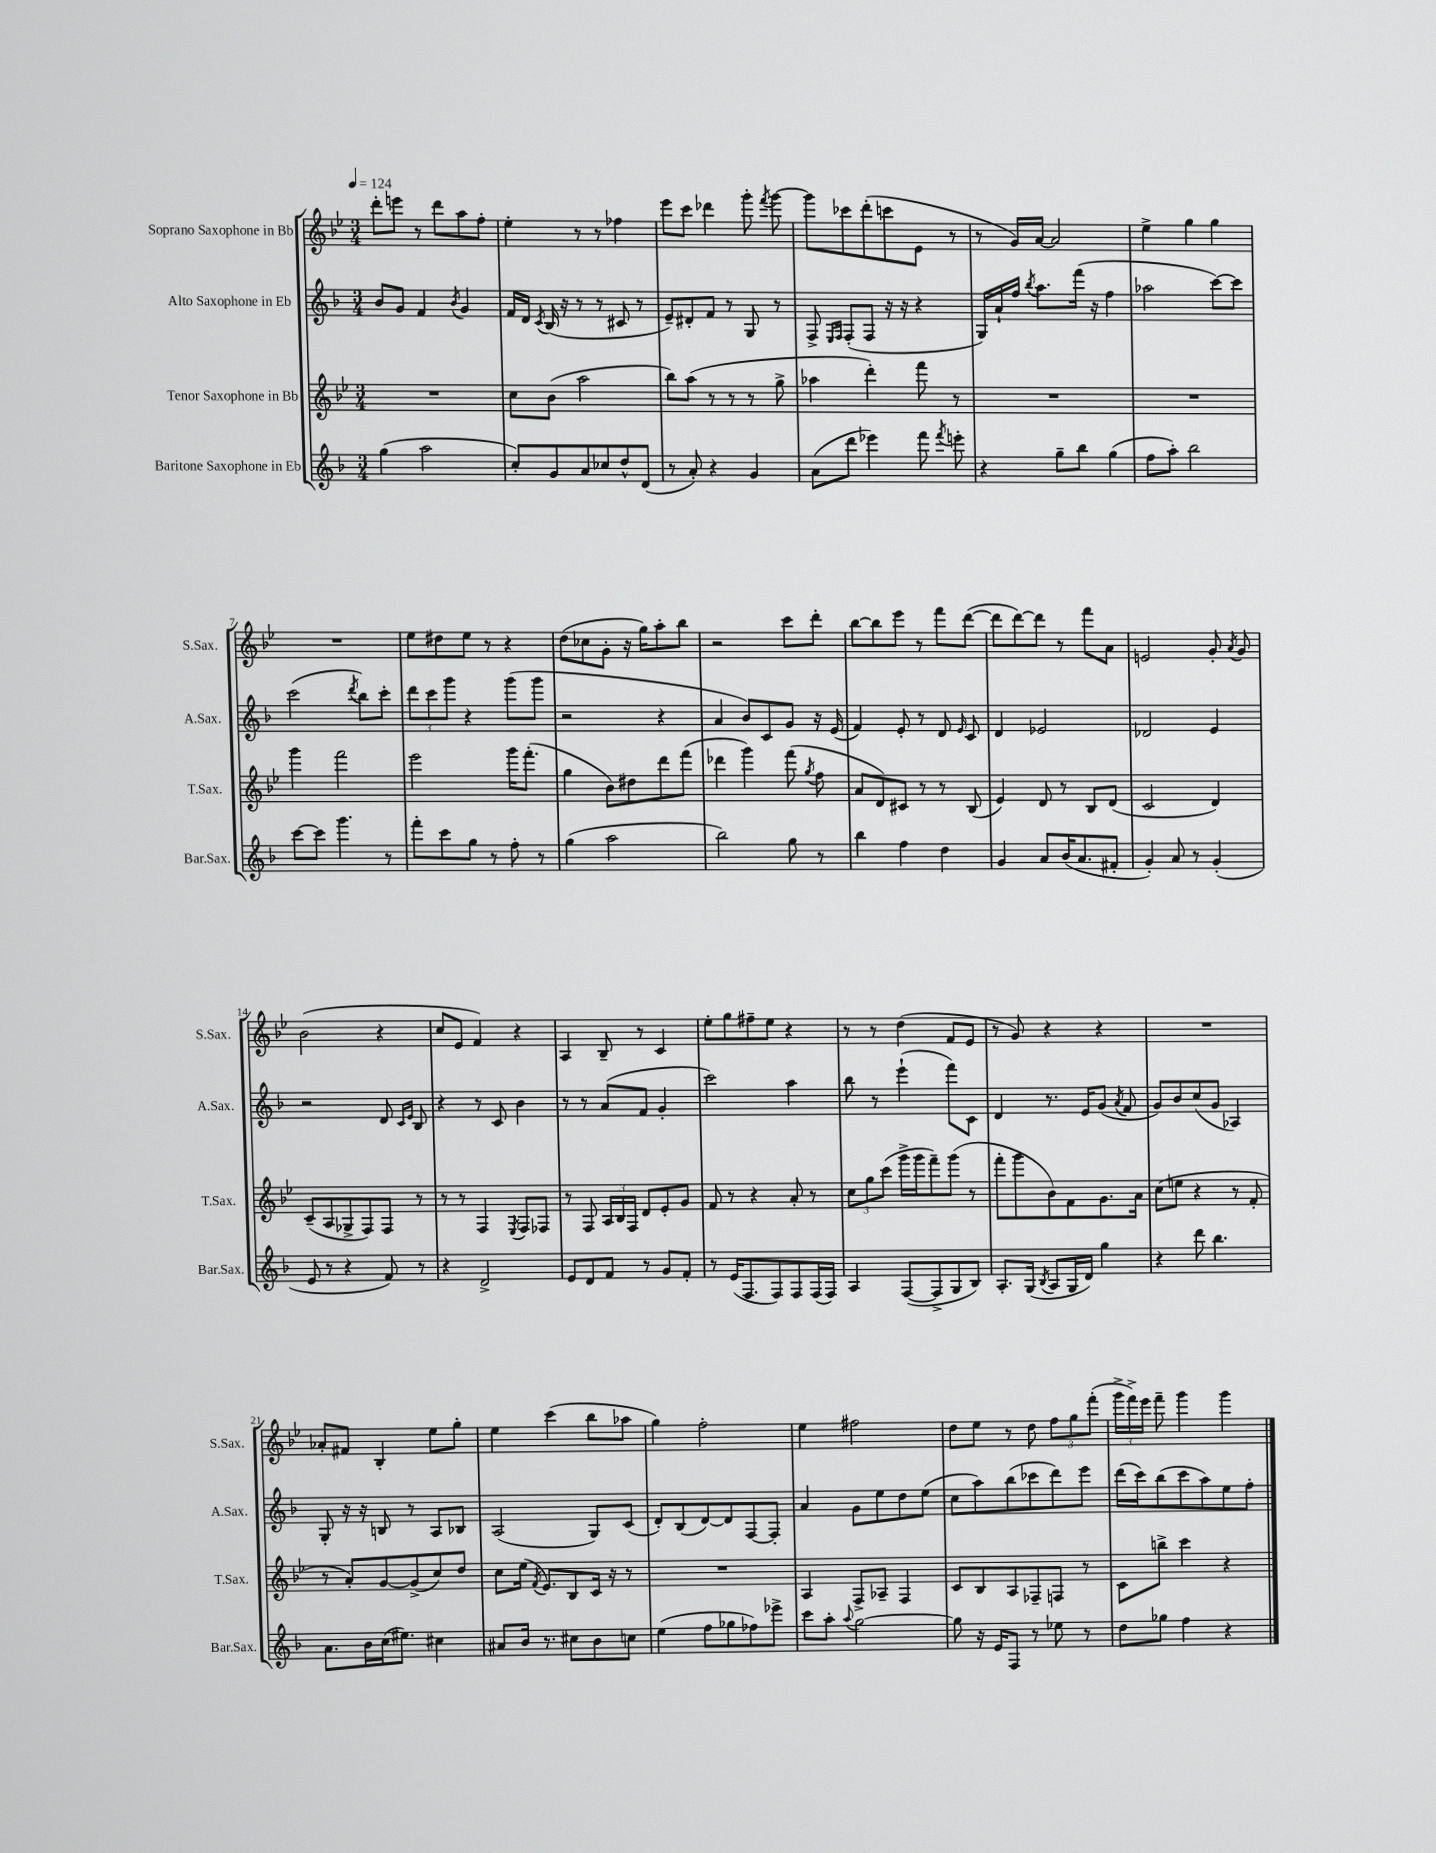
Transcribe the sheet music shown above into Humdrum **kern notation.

**kern	**kern	**kern	**kern
*part4	*part3	*part2	*part1
*staff4	*staff3	*staff2	*staff1
*I"Baritone Saxophone in Eb	*I"Tenor Saxophone in Bb	*I"Alto Saxophone in Eb	*I"Soprano Saxophone in Bb
*I'Bar.Sax.	*I'T.Sax.	*I'A.Sax.	*I'S.Sax.
*clefG2	*clefG2	*clefG2	*clefG2
*k[b-]	*k[b-e-]	*k[b-]	*k[b-e-]
*M3/4	*M3/4	*M3/4	*M3/4
*MM124	*MM124	*MM124	*MM124
=1	=1	=1	=1
(4gg\	2.r	8b-/L	8ddd'\L
.	.	8g/J	8eeen\J
2aa\	.	4f/	8r
.	.	.	8ddd\L
.	.	8qb-/	.
.	.	4g/	8aa\
.	.	.	8ff'\J
=2	=2	=2	=2
8cc'/L)	8cc\L	16f/LL	4ee-'\
.	.	16d/JJ	.
.	.	8qc/	.
8g/	(8b-\J	(16B-/	.
.	.	16r	.
8a/	2aa\	8r	8r
8cc-X/	.	8r	8r
8dd^^/	.	8c#X/	4ff-X\
(8d/J	.	8r	.
=3	=3	=3	=3
8r	8bb-\L)	8e~/L)	8eee-\L
8a'/)	(8aa\J	8d#X'/	8ccc\J
4r	8r	8f/J	4ddd-X\
.	8r	8r	.
4g/	8r	8G/	8ggg'\
.	.	.	8qfff/
.	8gg^\	8r	[8ggg\
=4	=4	=4	=4
(8a\L	4aa-X\	8F^/	8ggg\L]
.	.	16qqE/LL	.
.	.	16qqF/JJ	.
8ddd\J	.	(8F'/L	8ccc-X\
4eee-X\)	4ddd'\)	8F/J	(8ddd'\
.	.	16r	8cccn\
.	.	16r	.
8fff\	8fff\	4r	8e-\J
8qfff/	.	.	.
8eeen'\	8r	.	8r
=5	=5	=5	=5
4r	2.r	16G/LL)	8r
.	.	16a`/	.
.	.	16ff/JJ	16g/LL)
.	.	8qbb-/	.
.	.	8.aa\L	[16a/JJ
8gg~\L	.	.	2a/]
8bb-\J	.	(16fff\Jk	.
.	.	16r	.
(4gg\	.	4ff\	.
=6	=6	=6	=6
8ff\L	2.r	2aa-X\	4ee-^\
8aa'\J)	.	.	.
2bb-\	.	.	4gg\
.	.	[8ccc\L)	4gg\
.	.	8ccc\J]	.
!!LO:LB:g=z
=7	=7	=7	=7
[8ccc\L	4ggg\	(2ccc\	2.r
8ccc\J]	.	.	.
4.ggg\	2fff\	.	.
.	.	8qddd/	.
.	.	8bb-\L)	.
8r	.	8ccc'\J	.
=8	=8	=8	=8
8fff'\L	2eee-\	12ddd\L	8ee-\L
.	.	12ccc\	.
8ccc\	.	.	8dd#X\
.	.	12ggg\J	.
8gg\J	.	4r	8ee-\J
8r	.	.	8r
8ff'\	16ggg\KL	(8ggg\L	4r
.	(8.fff'\J	.	.
8r	.	8ggg\J	.
=9	=9	=9	=9
(4gg\	4gg\	2r	(8dd\L
.	.	.	8cc-X\
2aa\	8b-\L)	.	8g'\J
.	8dd#X\	.	16r
.	.	.	16gg\KL)
.	8ddd\	4r	8aa'\
.	(8fff\J	.	8bb-\J
=10	=10	=10	=10
2bb-\)	4ddd-X\	4a/	2r
.	4ggg\)	8b-/L)	.
.	.	8c/	.
8gg\	(8fff\	8g/J	8ccc\L
.	8qgg/	.	.
8r	8ff\	16r	8ddd'\J
.	.	(16e/	.
=11	=11	=11	=11
4bb-\	8a/L	4f/)	[8bb-\L
.	8d/)	.	8bb-\]
4ff\	8c#X/J	8e'/	8eee-\J
.	8r	8r	8r
4dd\	8r	8d/	8fff\L
.	.	16qqe/	.
.	(8B-/	8c/	([8ddd\J
=12	=12	=12	=12
4g/	4e-/)	4d/	8ddd\L]
.	.	.	[8ddd\)
8a/L	8d/	2e-X/	8ddd\J]
(16b-/K	8r	.	8r
8.a/	.	.	.
.	8B-/L	.	8fff\L
8f#X'/J	(8d/J	.	8a\J
=13	=13	=13	=13
4g'/)	2c/	2d-X/	2en/
8a/	.	.	.
8r	.	.	.
(4g'/	4d/)	4e/	8g'/
.	.	.	8qa/
.	.	.	8g/
!!LO:LB:g=z
=14	=14	=14	=14
8e/	(8c~/L	2r	(2b-\
8r	8A/	.	.
4r	8G-X^/	.	.
.	8F/)	.	.
8f/)	8F/J	8d/	4r
.	.	16qqc/LL	.
.	.	16qqe/JJ	.
8r	8r	8B-/	.
=15	=15	=15	=15
4r	8r	4r	8cc/L
.	8r	.	8e-/J
2d^/	4F/	8r	4f/)
.	.	8c/	.
.	8qE-/	.	.
.	8F/L	4b-\	4r
.	8F-X/J	.	.
=16	=16	=16	=16
8e/L	8r	8r	4A/
8d/	8F/	8r	.
8f/J	24A/LL	(8a/L	8B-~/
.	24B-/	.	.
.	24F/JJ	.	.
8r	8d/L	8f/J	8r
8g/L	8e-'/	4g'/	4c/
8f'/J	8g/J	.	.
=17	=17	=17	=17
8r	8f/	2ccc\)	8ee-'\L
(16e/KL	8r	.	8gg\
8.F/	.	.	.
.	4r	.	8ff#X~\
8F/)	.	.	8ee-\J
8F/	8a'/	4aa\	4r
(16F/L	8r	.	.
16F/JJ)	.	.	.
=18	=18	=18	=18
4A/	12cc\L	8bb-\	8r
.	12gg\	.	.
.	.	8r	8r
.	(12ccc\J	.	.
([8F/L	16ggg^\LL	(4eee`\	(4dd\
.	16ggg\J	.	.
8F^/]	8fff~\)	.	.
8G/	(8ggg\J	8fff\L)	8f/L
8B-/J)	8r	8c\J	8e-/J
=19	=19	=19	=19
8.A'/L	8fff'\L	4d/	8r
.	8ggg\	.	8g/)
(16G/Jk	.	.	.
8qB-/	.	.	.
8A/L	8b-\)	8.r	4r
16G/L	8f\	.	.
16d/JJ)	.	16e/KL	.
4gg\	8.g\	(8g/J	4r
.	.	8qa/	.
.	.	8f/	.
.	16a\Jk	.	.
=20	=20	=20	=20
4r	(8cc\L	8g/L)	2.r
.	8een\J	8b-/	.
8ddd\	4r	(8cc/	.
4.bb-\	.	8g/J	.
.	8r	4A-X/)	.
.	8f'/	.	.
!!LO:LB:g=z
=21	=21	=21	=21
8.a\L	8r	8G'/	8a-X'/L
.	8a'/L)	16r	8f#X/J
16b-\L	.	16r	.
(16cc\J	[8g/	8Bn/	4B-'/
8.ee#X\J)	.	.	.
.	(8g^/]	8r	.
4cc#X\	8cc/)	8A/L	8ee-\L
.	8dd/J	8B-X/J	8gg'\J
=22	=22	=22	=22
8a#X/L	8cc\L	(2A/	4ee-\
16b-/Jk	(16ee-\Jk	.	.
.	8qf/	.	.
8.r	8.e-/L)	.	.
.	.	.	(4ccc\
8cc#X\L	8B-/	.	.
8b-\	16c/Jk	8G/L)	8bb-\L
.	16r	.	.
8ccn\J	8r	(8c/J	8aa-X\J
=23	=23	=23	=23
(4ee\	2.r	8d'/L)	4gg\)
.	.	(8B-/	.
8ff\L	.	[8d/)	2ff'\
8gg-X\	.	8d/]	.
8ff-X\)	.	[8F/	.
8eee-X^\J	.	8F'/J]	.
=24	=24	=24	=24
8ccc\L	4A/	4a/	4ee-\
8aa'\J	.	.	.
8qqaa/	.	.	.
[2gg\	8F^/L	8g\L	2ff#X\
.	8A-X~/J	8ee\	.
.	4F/	8dd\	.
.	.	(8ee\J	.
=25	=25	=25	=25
8gg\]	8c/L	8cc\L	8dd\L
16r	8B-/	8aa\)	8ee-\J
16e/KL	.	.	.
8F/J	8A/	(8bb-\	8r
8r	8F-X~/	8ccc-X\	8dd\
8ee-X\	8Fn/J	8ddd\)	12ff\L
.	.	.	12gg\
8r	8r	8eee\J	.
.	.	.	(12fff'\J
=26	=26	=26	=26
8dd\L	8c\L	(16ddd\LL	24ggg^\LL
.	.	.	24fff^\)
.	.	16ccc\J)	.
.	.	.	24eee-\JJ
8gg-X\J	8bbn^\J	(8bb-\	8fff~\
4ff\	4ccc\	8ccc\	4ggg\
.	.	8aa\)	.
4r	4r	8ee\	4ggg\
.	.	8ff'\J	.
==	==	==	==
*-	*-	*-	*-
